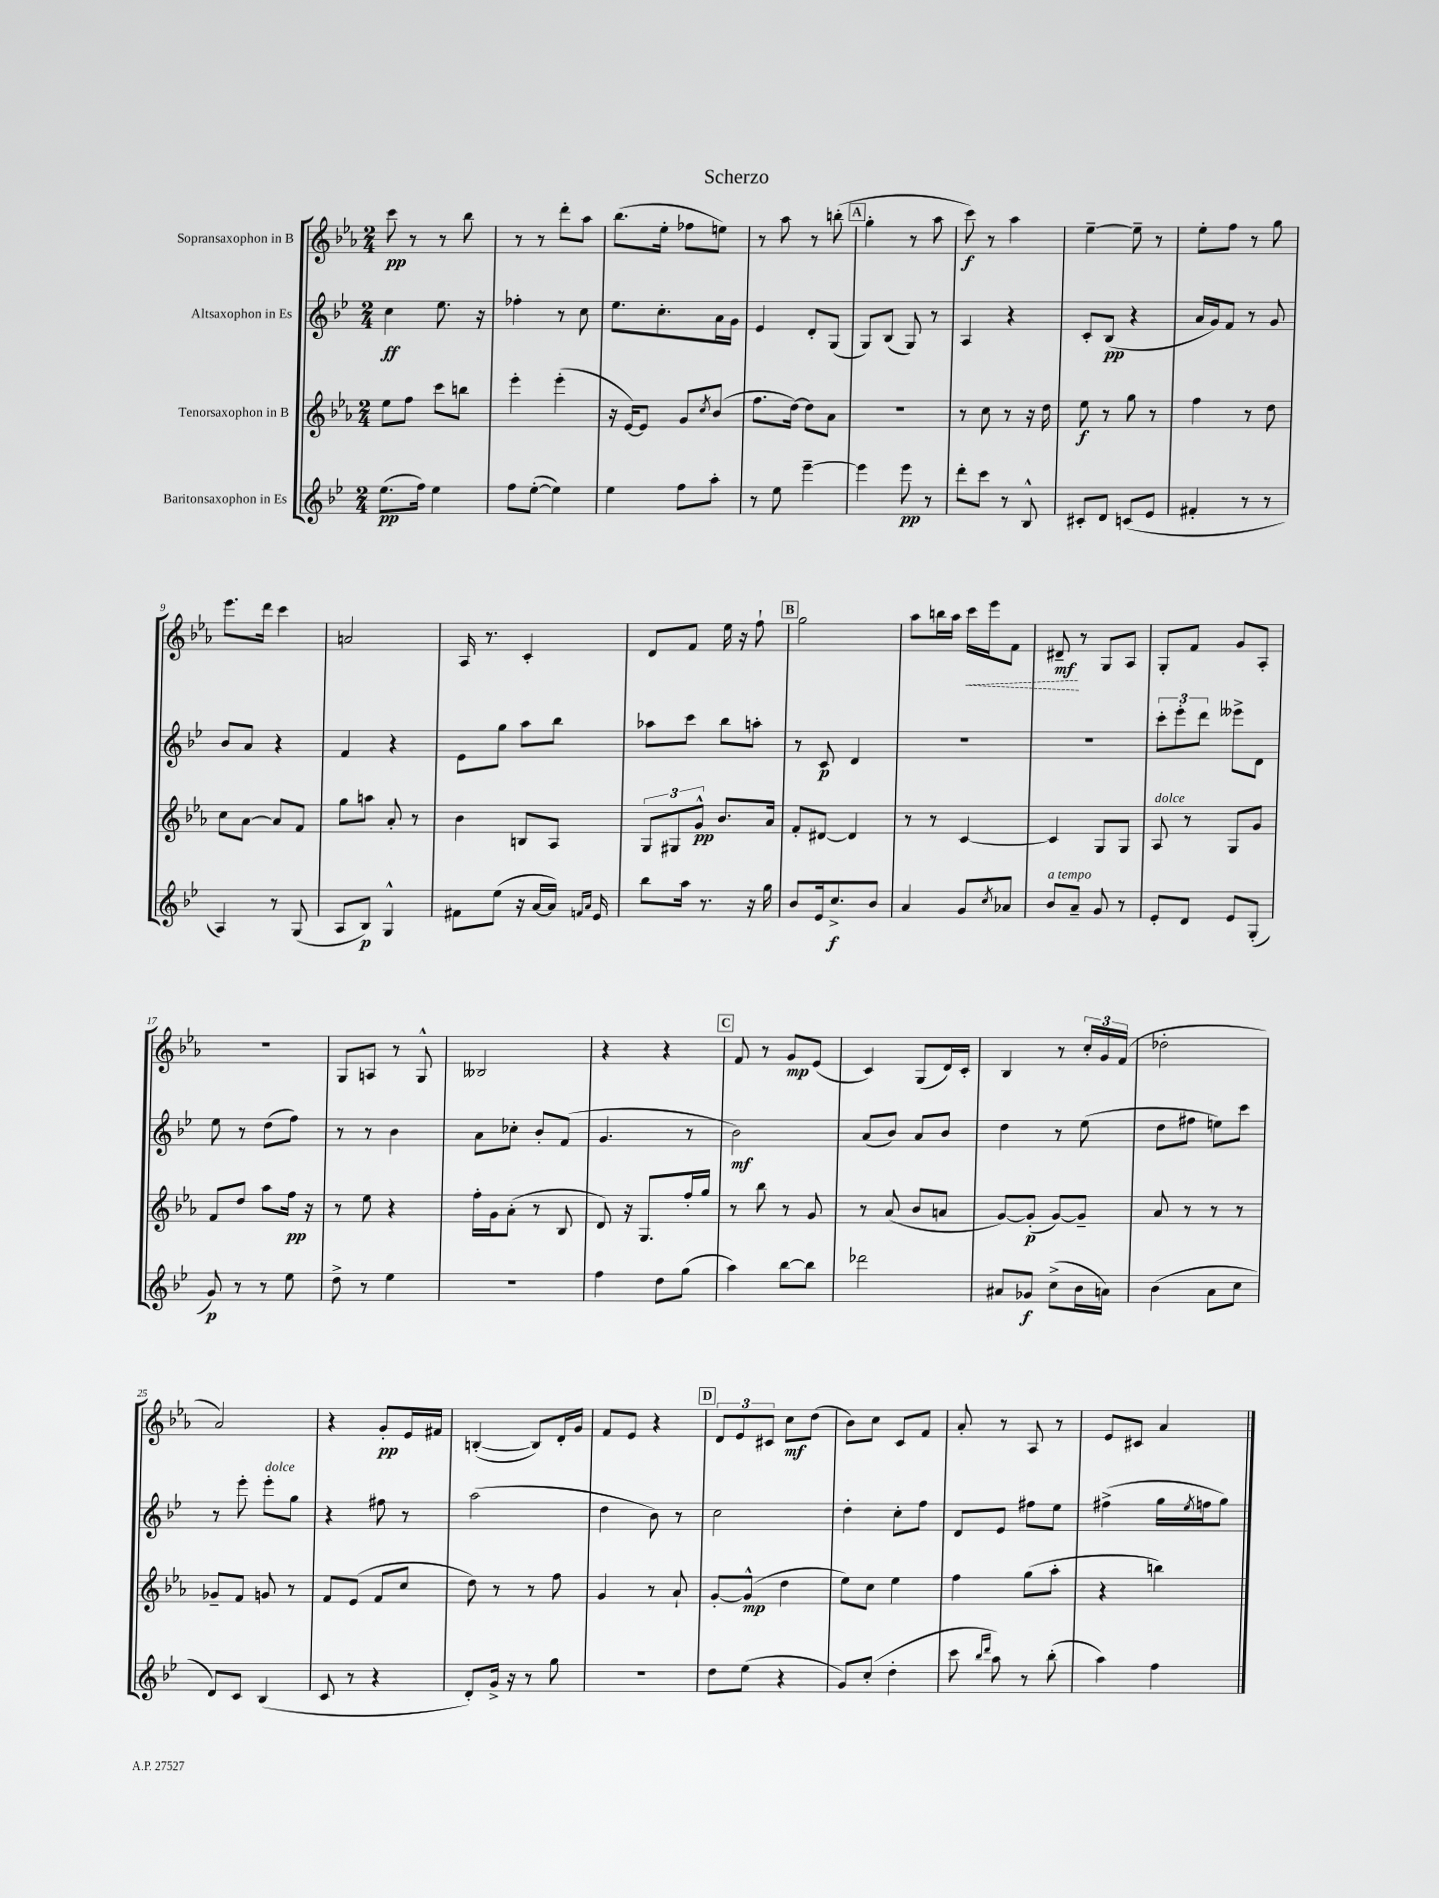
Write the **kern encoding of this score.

**kern	**kern	**kern	**kern
*staff4	*staff3	*staff2	*staff1
*clefG2	*clefG2	*clefG2	*clefG2
*k[b-e-]	*k[b-e-a-]	*k[b-e-]	*k[b-e-a-]
*M2/4	*M2/4	*M2/4	*M2/4
(8.ee-	8ee-	4cc	8ccc
.	8ff	.	8r
16ff)	.	.	.
4ee-	8ccc	8.ee-	8r
.	8bb	.	8bb-
.	.	16r	.
=	=	=	=
8ff	4eee-'	4ff-'	8r
([8ee-'	.	.	8r
4ee-])	(4eee-'	8r	8ddd'
.	.	8cc	8aa-
=	=	=	=
4ee-	16r	8.ee-	(8.bb-
.	[16e-)	.	.
.	8e-]	.	.
.	.	8.cc'	16ee-'
8ff	8g	.	8ff-
.	8qcc	.	.
8aa'	(8b-	16a	8ee)
.	.	16g	.
=	=	=	=
8r	8.ff	4e-	8r
8ee-	.	.	8aa-
.	[16dd)	.	.
[4eee-~	8dd]	8d'	8r
.	8a-	(8G	(8bb'
=	=	=	=
4eee-]	2r	8G)	4gg'
.	.	(8B-	.
8eee-	.	8G)	8r
8r	.	8r	8aa-
=	=	=	=
8ddd'	8r	4A	8ccc)
8ccc	8cc	.	8r
8r	8r	4r	4aa-
8B-^^	16r	.	.
.	16dd	.	.
=	=	=	=
8c#'	8ee-	8c'	[4ee-~
8d	8r	(8B-	.
(8c	8gg	4r	8ee-~]
8e-	8r	.	8r
=	=	=	=
4f#'	4ff	16a	8ee-'
.	.	16g)	.
.	.	8f	8ff
8r	8r	8r	8r
8r	8dd	8g	8gg
=	=	=	=
4A)	8cc	8b-	8.eee-
.	[8a-	8a	.
.	.	.	16ddd
8r	8a-]	4r	4ccc
(8G	8f	.	.
=	=	=	=
8A	8gg	4f	2a
8B-)	8aa	.	.
4G^^	8a-'	4r	.
.	8r	.	.
=	=	=	=
8f#	4b-	8e-	16A-
.	.	.	8.r
(8ee-	.	8gg	.
16r	8B	8aa	4c'
[16a	.	.	.
16a])	8A-	8bb-	.
16qqf	.	.	.
16qqa	.	.	.
16e-	.	.	.
=	=	=	=
8bb-	12G	8aa-	8d
.	12G#	.	.
16aa	.	8ccc	8f
.	12g^^	.	.
8.r	.	.	.
.	8.b-	8bb-	16ee-
.	.	.	16r
16r	.	8aa'	8ff`
16gg	16a-	.	.
=	=	=	=
8b-	8f'	8r	2gg
16e-	[8d#	8c	.
8.cc^	.	.	.
.	4d#]	4d	.
8b-	.	.	.
=	=	=	=
4a	8r	2r	8aa-
.	8r	.	16bb
.	.	.	16aa-
8g	[4c	.	16ccc
.	.	.	16eee-
8qcc	.	.	.
8a-	.	.	8f
=	=	=	=
8b-	4c]	2r	8d#~
8a~	.	.	8r
8g	8G	.	8G
8r	8G	.	8A-
=	=	=	=
8e-'	8A-	12ccc'	8G'
.	.	12eee-'	.
8d	8r	.	8f
.	.	12ddd	.
8e-	8G	8eee--^	8g
(8G'	8g	8d	8A-'
=	=	=	=
8g)	8f	8ee-	2r
8r	8dd	8r	.
8r	8aa-	(8dd	.
8ee-	16ff	8ff)	.
.	16r	.	.
=	=	=	=
8dd^	8r	8r	8G
8r	8ee-	8r	8A
4ee-	4r	4b-	8r
.	.	.	8G^^
=	=	=	=
2r	16ff'	8a	2B--
.	16g	.	.
.	(8a-'	8cc-'	.
.	8r	8b-'	.
.	8B-	(8f	.
=	=	=	=
4ff	8d)	4.g	4r
.	16r	.	.
.	8.G	.	.
8dd	.	.	4r
(8gg	16ff'	8r	.
.	16gg	.	.
=	=	=	=
4aa)	8r	2b-)	8f
.	8bb-	.	8r
[8bb-	8r	.	8g
8bb-]	8g	.	(8e-
=	=	=	=
2ddd-	8r	(8a	4c)
.	(8a-	8b-)	.
.	8b-	8a	(8G
.	8a	8b-	16d)
.	.	.	16c'
=	=	=	=
8a#	[8g)	4dd	4B-
8g-	(8g']	.	.
(8cc^	[8g)	8r	8r
16b-	8g~]	(8ee-	24cc'
.	.	.	24g
16a)	.	.	.
.	.	.	(24f
=	=	=	=
(4b-	8a-	8dd	2dd-'
.	8r	8ff#	.
8a	8r	8ee)	.
8cc	8r	8ccc	.
=	=	=	=
8d)	8g-~	8r	2a-)
8c	8f	8eee-'	.
(4B-	8g	8eee-'	.
.	8r	8gg	.
=	=	=	=
8c	8f	4r	4r
8r	(8e-	.	.
4r	8f	8ff#	8g'
.	8cc	8r	16e-
.	.	.	16f#
=	=	=	=
8d')	8dd)	(2aa	([4B'
16g^	8r	.	.
16r	.	.	.
8r	8r	.	8B])
8gg	8ff	.	16d'
.	.	.	16g
=	=	=	=
2r	4g	4dd	8f
.	.	.	8e-
.	8r	8b-)	4r
.	8a-`	8r	.
=	=	=	=
8dd	[8g'	2cc	12d
.	.	.	12e-
(8ee-	(8g^^]	.	.
.	.	.	12c#
4r	4dd	.	8cc
.	.	.	(8dd
=	=	=	=
8g)	8ee-)	4dd'	8b-)
(8cc'	8cc	.	8cc
4dd'	4ee-	8cc'	8c
.	.	8ff	8f
=	=	=	=
8ccc	4ff	8d	8a-'
16qqbb-	.	.	.
16qqddd	.	.	.
8aa)	.	8e-	8r
8r	(8gg	8ff#	8A-
(8bb-'	8aa-'	8ee-	8r
=	=	=	=
4aa)	4r	(4ff#^	8e-
.	.	.	8c#
4ff	4bb)	16gg	4a-
.	.	8qee-	.
.	.	16ff	.
.	.	8gg)	.
==	==	==	==
*-	*-	*-	*-
